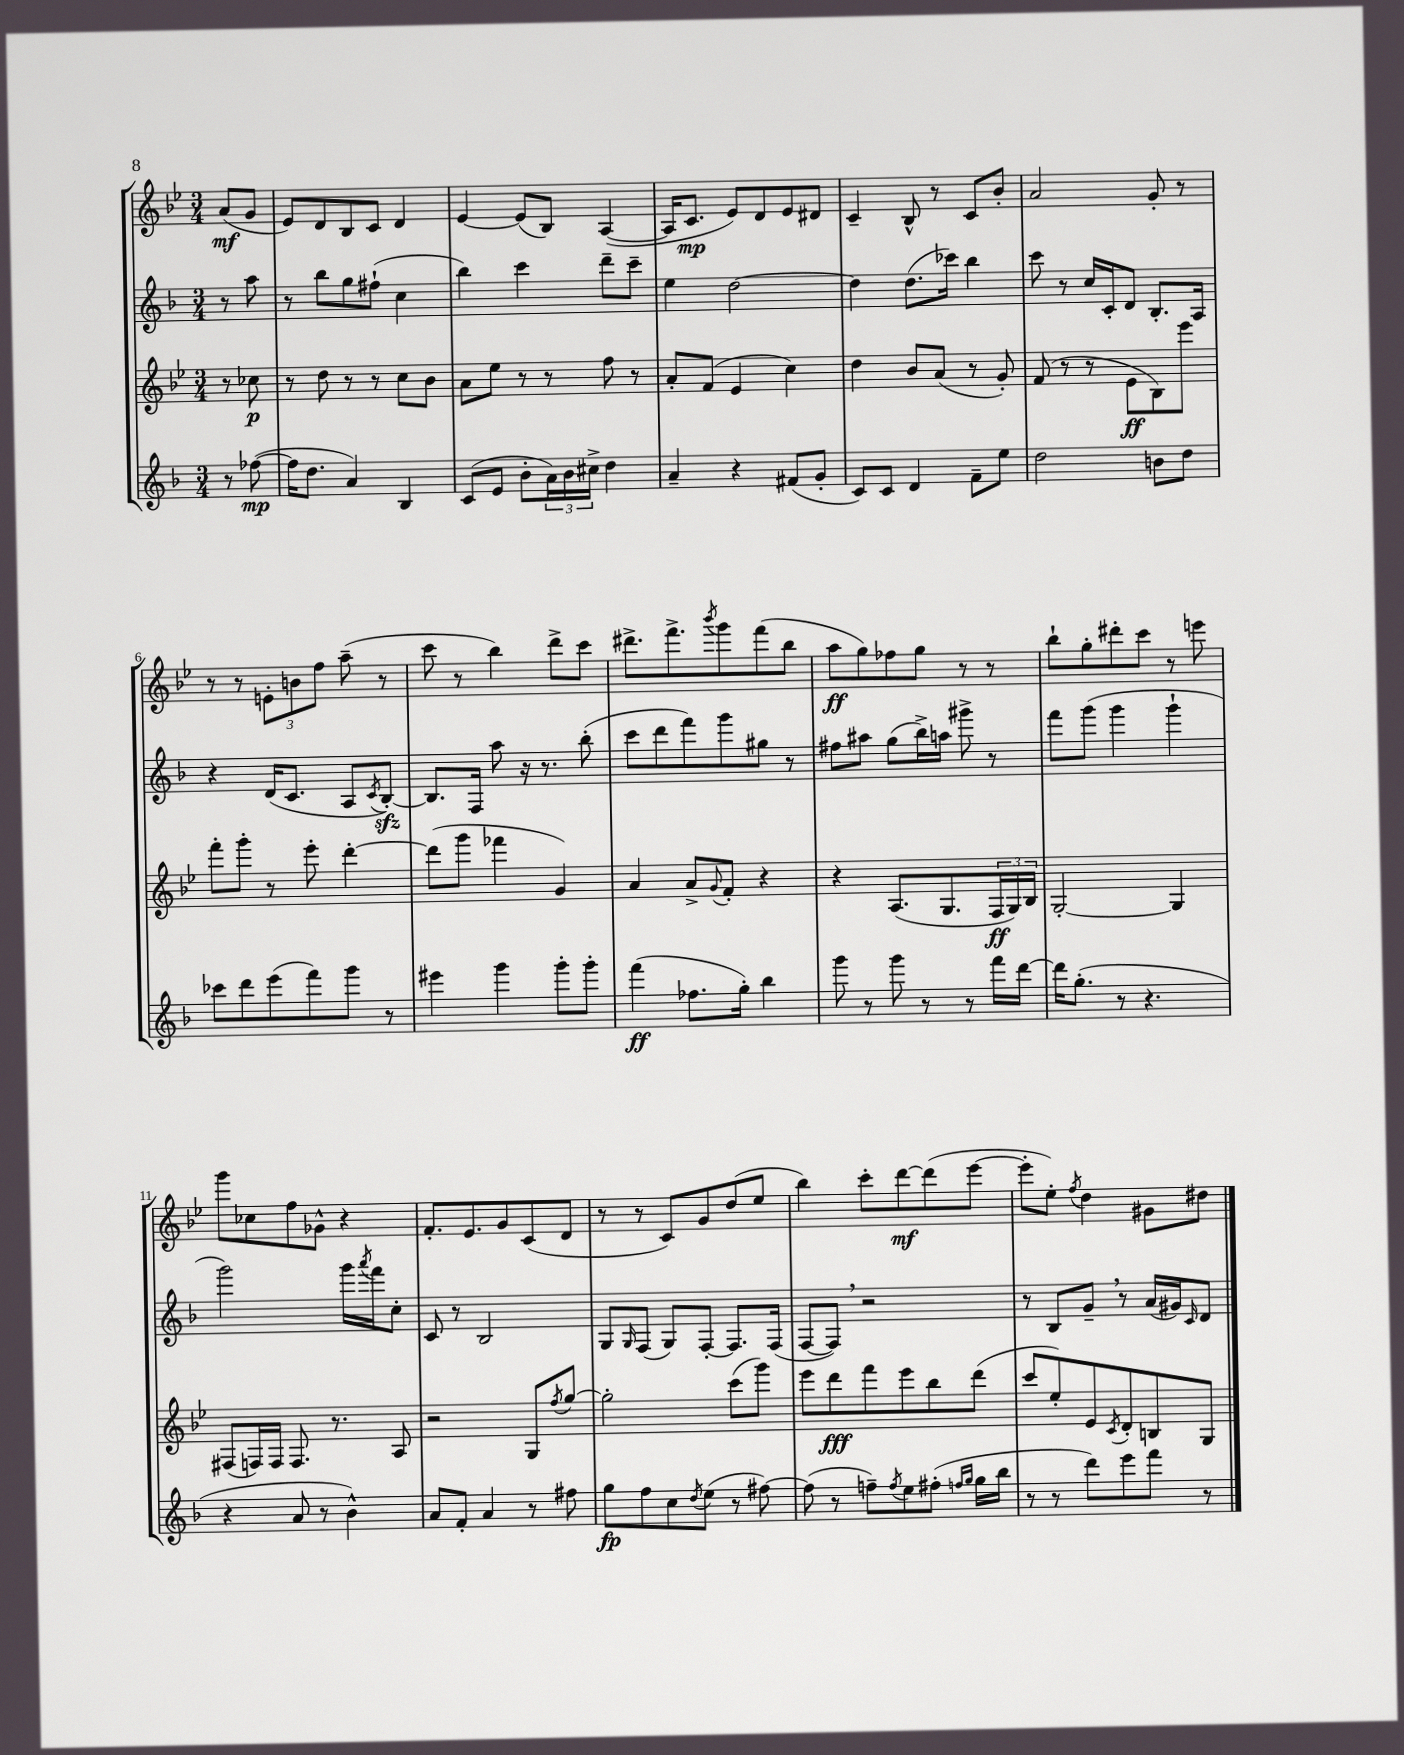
<<
\new StaffGroup <<
\new Staff = "s0" {
    \clef treble \key bes \major \numericTimeSignature \time 3/4 \partial 4
    a'8\mf( g'8 |
    ees'8) d'8 bes8 c'8 d'4 |
    ees'4~ ees'8( bes8) a4~( |
    a16 c'8.\mp ees'8) d'8 ees'8 dis'8 |
    c'4-- bes8-^ r8 c'8 bes'8-. |
    a'2 g'8-. r8 |
    r8 r8 \tuplet 3/2 { e'8-. b'8 f''8 } a''8--( r8 |
    c'''8 r8 bes''4) d'''8-> c'''8 |
    dis'''8.-> f'''8.-> \acciaccatura { bes'''8 } g'''8 f'''8( bes''8 |
    a''8\ff g''8) fes''8 g''8 r8 r8 |
    bes''8-! g''8-. dis'''8-. c'''8 r8 e'''8 |
    g'''8 ces''8 f''8 ges'8-^ r4 |
    f'8.-. ees'8. g'8 c'8( d'8 |
    r8 r8 c'8) g'8 d''8( ees''8 |
    bes''4) c'''8-. d'''8~\mf d'''8( ees'''8~ |
    ees'''8-. ees''8-.) \acciaccatura { f''8 } d''4 gis'8 dis''8 \bar "|." |
}
\new Staff = "s1" {
    \clef treble \key f \major \numericTimeSignature \time 3/4 \partial 4
    r8 a''8 |
    r8 bes''8 g''8 fis''8-!( c''4 |
    bes''4) c'''4 d'''8-- c'''8-- |
    e''4 d''2~ |
    d''4 d''8.( ces'''16) bes''4 |
    c'''8 r8 c''16 c'16-. d'8 bes8.-. a16 |
    r4 d'16( c'8. a8 \acciaccatura { c'8 } bes8~-.\sfz) |
    bes8. f16 a''8 r16 r8. bes''8-.( |
    c'''8 d'''8 f'''8) g'''8 gis''8 r8 |
    fis''8 ais''8 g''8( bes''16->) a''16 gis'''8-> r8 |
    f'''8 g'''8( g'''4 g'''4-! |
    g'''2) g'''16 \acciaccatura { a'''8 } f'''16 c''8-. |
    c'8 r8 bes2 |
    g8 \grace { g16 } f8( g8) f8~-. f8. f16( |
    f8~ f8) \breathe r2 |
    r8 bes8 g'8-- \breathe r8 a'16( gis'16) \grace { c'16 } d'8 \bar "|." |
}
\new Staff = "s2" {
    \clef treble \key bes \major \numericTimeSignature \time 3/4 \partial 4
    r8 ces''8\p |
    r8 d''8 r8 r8 c''8 bes'8 |
    a'8 ees''8 r8 r8 f''8 r8 |
    a'8-. f'8( ees'4 c''4) |
    d''4 bes'8 a'8( r8 g'8-.) |
    f'8( r8 r8 ees'8\ff bes8) ees'''8 |
    f'''8-. g'''8-. r8 ees'''8-. d'''4~-. |
    d'''8( g'''8 fes'''4 g'4) |
    a'4 a'8-> \appoggiatura { g'8 } f'8-. r4 |
    r4 a8.( g8. \tuplet 3/2 { f16\ff g16) bes16 } |
    g2~-. g4 |
    fis8( f16) f16 f8. r8. a8 |
    r2 g8 \acciaccatura { f''8 } g''8~ |
    g''2-. c'''8( g'''8) |
    ees'''8 d'''8\fff f'''8 ees'''8 bes''8 d'''8( |
    c'''8 ees''8-.) ees'8 \acciaccatura { c'8 } d'8-. b8 g8 \bar "|." |
}
\new Staff = "s3" {
    \clef treble \key f \major \numericTimeSignature \time 3/4 \partial 4
    r8 fes''8~\mp( |
    fes''16 d''8. a'4) bes4 |
    c'8( e'8 bes'8-. \tuplet 3/2 { a'16) bes'16 cis''16-> } d''4 |
    a'4-- r4 fis'8( g'8-. |
    c'8) c'8 d'4 f'8-- e''8 |
    d''2 b'8 d''8 |
    ces'''8 d'''8 e'''8( f'''8) g'''8 r8 |
    eis'''4 g'''4 g'''8-. g'''8-. |
    f'''4\ff( fes''8. g''16-.) bes''4 |
    g'''8 r8 g'''8 r8 r8 f'''16 d'''16~ |
    d'''16 g''8.-.( r8 r4. |
    r4 a'8 r8 bes'4-^) |
    a'8 f'8-. a'4 r8 fis''8 |
    g''8\fp f''8 c''8 \acciaccatura { d''8 } e''8( r8 fis''8~) |
    fis''8( r8 f''8--) \acciaccatura { f''8 } e''8 fis''8-.( \grace { f''16 g''16 } g''16 bes''16 |
    r8 r8 d'''8) e'''8 f'''8 r8 \bar "|." |
}
>>
>>
